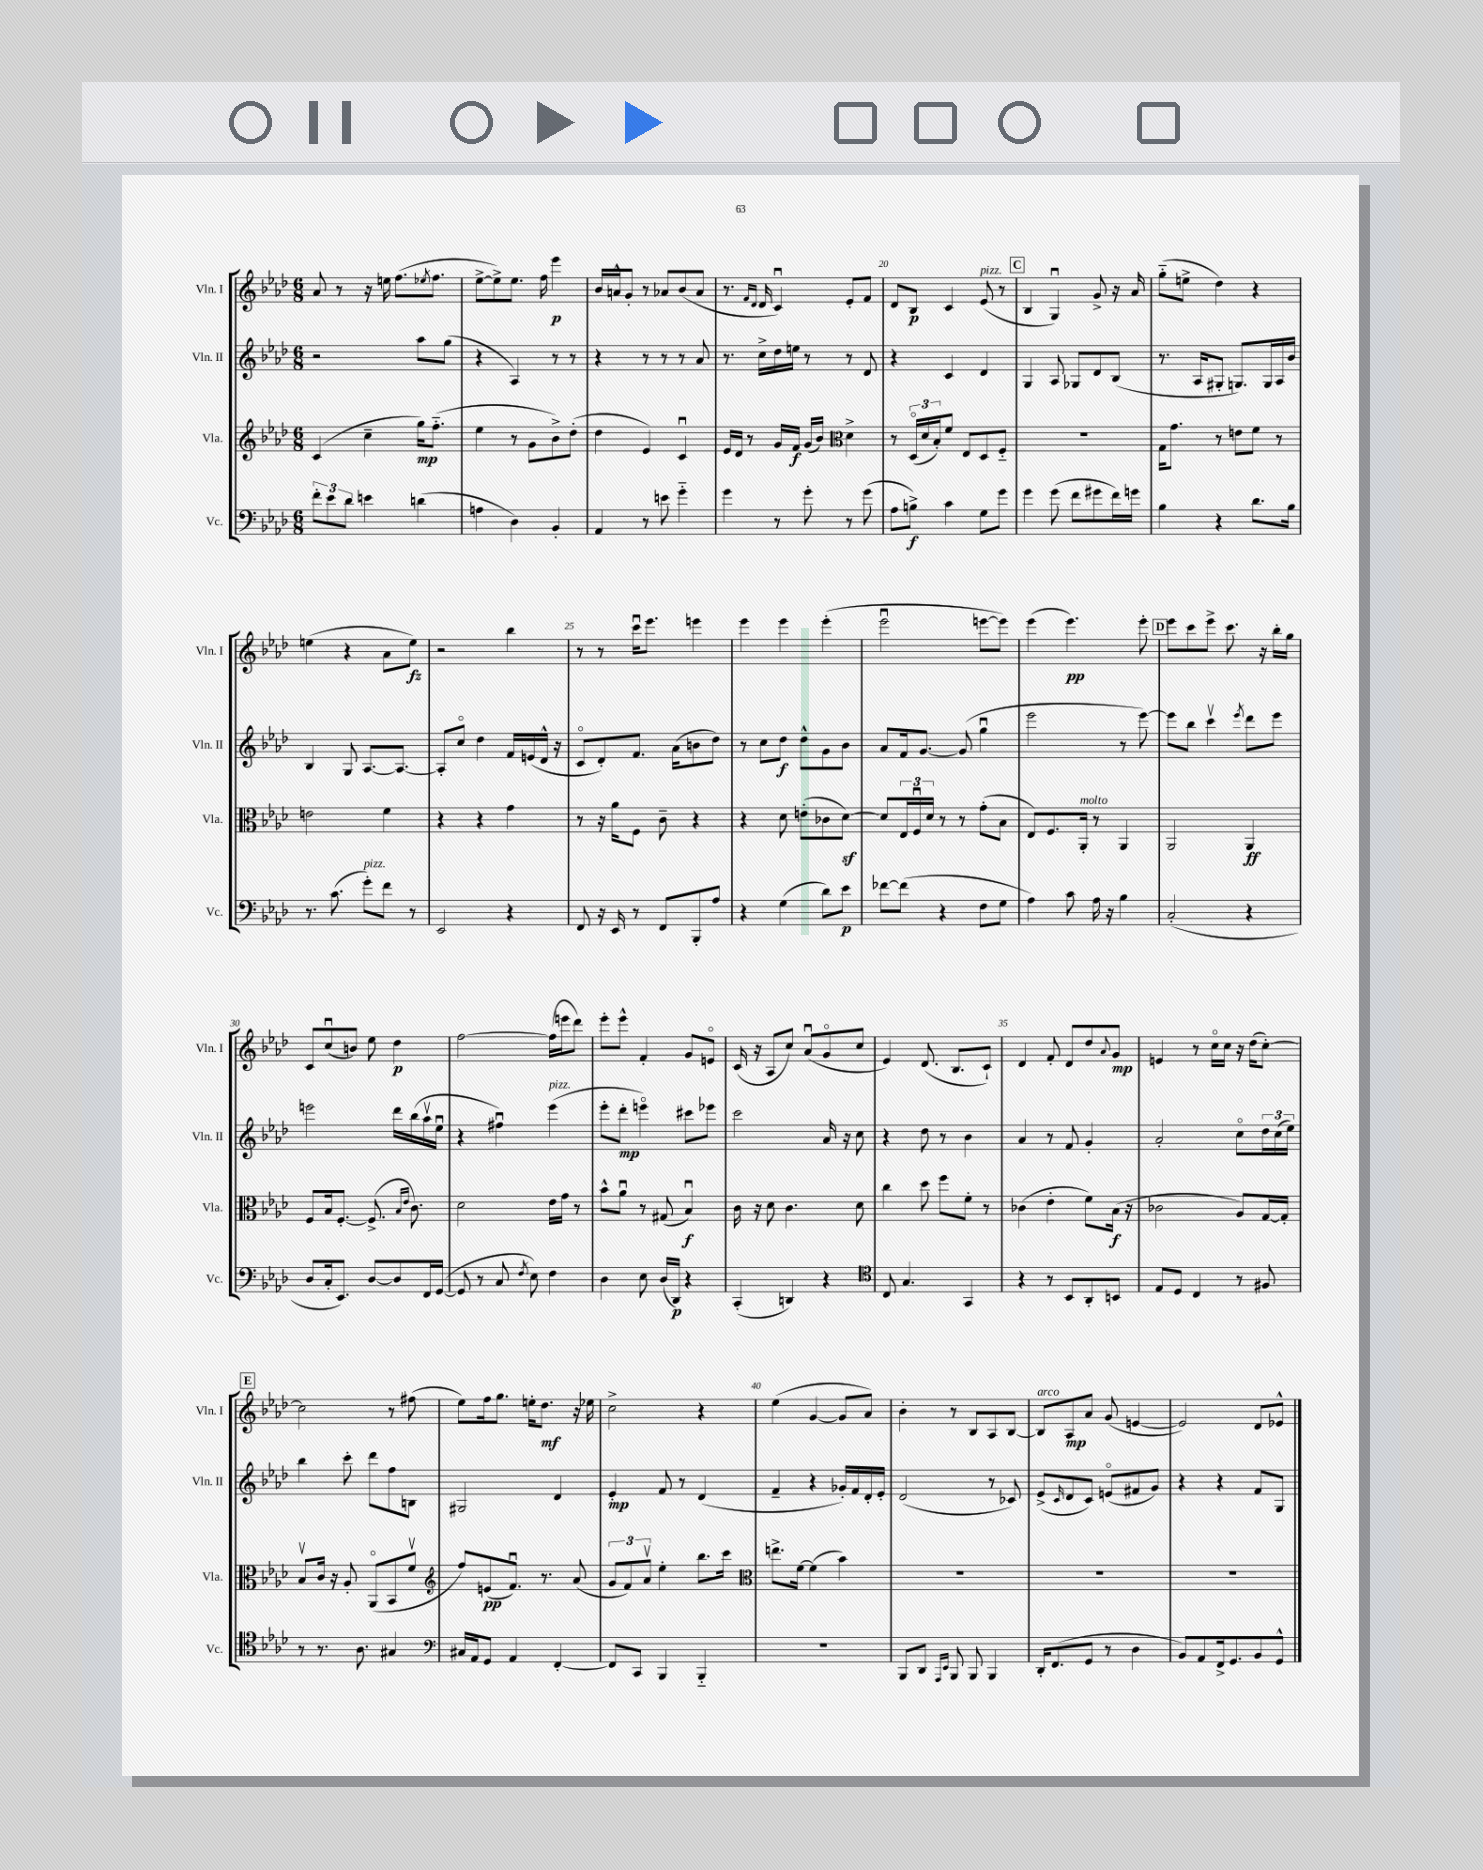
<<
\new StaffGroup <<
\new Staff = "s0" \with { instrumentName = "Vln. I" shortInstrumentName = "Vln. I" } {
    \clef treble \key aes \major \numericTimeSignature \time 6/8
    aes'8 r8 r16 e''16 f''8.( \acciaccatura { ees''8 } f''8. |
    ees''8~-> ees''8->) ees''8. f''16 ees'''4\p |
    bes'16 a'16-^ g'8-. r8 aes'8 bes'8( aes'8 |
    r8. \grace { f'16 des'16 } des'16 c'4\downbow) ees'8-. f'8 |
    des'8 bes8\p c'4 ees'8^\markup { \italic "pizz." }( r8 |
    \mark \markup { \box "C" } bes4 g4\downbow) g'8-> r16 aes'16 |
    g''8-_( e''8-> des''4) r4 |
    e''4( r4 aes'8 e''8\fz) |
    r2 bes''4 |
    r8 r8 c'''16\downbow ees'''8. e'''4 |
    ees'''4 ees'''4 ees'''4-.( |
    ees'''2\downbow e'''8~ e'''8) |
    ees'''4( ees'''4.\pp) ees'''8-. |
    \mark \markup { \box "D" } ees'''8 c'''8 ees'''8-> c'''8. r16 bes''16-. g''16 |
    c'8 c''8\downbow( b'8) ees''8 des''4\p |
    f''2~ f''16( e'''16 des'''8) |
    ees'''8-. ees'''8-^ f'4-. g'8 e'8\flageolet |
    c'16( r16 aes8 c''8) aes'8\downbow( g'8\flageolet c''8 |
    ees'4) des'8.( bes8. c'8-!) |
    des'4 f'8-. des'8 des''8 \appoggiatura { aes'8 } g'8\mp |
    e'4 r8 c''16\flageolet c''16 r16 des''16( c''8~-.) |
    \mark \markup { \box "E" } c''2 r8 fis''8( |
    ees''8) f''16 g''8. e''16-. des''8.\mf r16 ees''16 |
    c''2-> r4 |
    ees''4( g'4~ g'8 aes'8) |
    bes'4-. r8 bes8 aes8 bes8~ |
    bes8^\markup { \italic "arco" } aes8\mp aes'8 g'8( e'4~ |
    e'2) des'8 ees'8-^ \bar "|." |
}
\new Staff = "s1" \with { instrumentName = "Vln. II" shortInstrumentName = "Vln. II" } {
    \clef treble \key aes \major \numericTimeSignature \time 6/8
    r2 aes''8 g''8( |
    r4 aes4) r8 r8 |
    r4 r8 r8 r8 aes'8 |
    r8. c''16-> des''16 e''16 r8 r8 des'8 |
    r4 c'4 des'4 |
    \mark \markup { \box "C" } g4 aes8 ges8 des'8 bes8( |
    r8. aes16 gis8-. g8.) g16 aes16 bes'16 |
    bes4 g8 aes8.~ aes8.~ |
    aes8-. c''8\flageolet des''4 f'16 e'16( des'16-^ r16 |
    c'8\flageolet des'8-.) f'8. aes'16( b'8 des''8) |
    r8 c''8 des''8\f des''8-^ g'8 bes'8 |
    aes'8 f'16 g'8.~ g'8( g''4\downbow |
    ees'''2 r8 ees'''8~) |
    \mark \markup { \box "D" } ees'''8 bes''8 c'''4\upbow \acciaccatura { ees'''8 } des'''8 ees'''8 |
    e'''2 des'''16 bes''16( aes''16\upbow ees''16\downbow |
    r4 fis''4\downbow) ees'''4^\markup { \italic "pizz." }( |
    ees'''8-. des'''8-.\mp e'''4\flageolet) cis'''8 ees'''8 |
    c'''2 aes'16 r16 c''8 |
    r4 des''8 r8 bes'4 |
    aes'4 r8 f'8 g'4-. |
    aes'2-. c''8\flageolet \tuplet 3/2 { des''16 c''16( ees''16) } |
    \mark \markup { \box "E" } bes''4 c'''8-. des'''8 f''8 b8 |
    gis2 des'4 |
    ees'4-.\mp f'8 r8 des'4( |
    f'4-- r4 ges'16-.) f'16 des'16-. ees'16-. |
    des'2( r8 ces'8) |
    ees'8->( \grace { c'16 } des'8 c'8) e'8\flageolet( fis'8 g'8) |
    r4 r4 f'8 g8 \bar "|." |
}
\new Staff = "s2" \with { instrumentName = "Vla." shortInstrumentName = "Vla." } {
    \clef treble \key aes \major \numericTimeSignature \time 6/8
    c'4( c''4-- g''16\mp) f''8.-_( |
    ees''4 r8 g'8 bes'8->) des''8-.( |
    des''4 ees'4) c'4\downbow |
    ees'16 des'16 r8 g'16 f'16\f g'16( bes'16) \clef alto des'4-> |
    r8 \tuplet 3/2 { des16\flageolet( des'16 bes16-.) } f'8 ees8 des8 f8-_ |
    \mark \markup { \box "C" } R2. |
    g16 g'8. r8 e'8 f'8 r8 |
    e'2 f'4 |
    r4 r4 g'4 |
    r8 r16 aes'16 f8 c'8-- r4 |
    r4 des'8 e'8-.( ces'8 des'8~\sf) |
    des'8 \tuplet 3/2 { ees16 f16\downbow des'16 } r8 r8 g'8-.( bes8 |
    ees8) f8. aes,16-.^\markup { \italic "molto" } r8 aes,4 |
    \mark \markup { \box "D" } aes,2 aes,4\ff |
    f8 bes16 f8.~-. f8.->( \grace { bes16 ees'16 } c'8.) |
    des'2 ees'16 g'16 r8 |
    bes'8-^ aes'8\downbow r8 gis8( bes4\downbow\f) |
    c'16 r16 des'8 c'4. des'8 |
    c''4 des''8 f''8 f'8-. r8 |
    ces'4( ees'4-. f'8) bes16\f( r16 |
    ces'2 aes8) g16~ g16-. |
    \mark \markup { \box "E" } bes8\upbow c'16 r16 aes8-. aes,8\flageolet( bes,8 f'8\upbow |
    \clef treble f''8) e'8\pp( f'8.\downbow) r8. aes'8( |
    \tuplet 3/2 { g'8 f'8) aes'8\upbow } ees''4-. bes''8. c'''16 |
    \clef alto e''8.-> f'16~ f'4( bes'4) |
    R2. |
    R2. |
    R2. \bar "|." |
}
\new Staff = "s3" \with { instrumentName = "Vc." shortInstrumentName = "Vc." } {
    \clef bass \key aes \major \numericTimeSignature \time 6/8
    \tuplet 3/2 { f'8-. ees'8 des'8 } e'4 d'4( |
    a4 des4) bes,4-. |
    aes,4 r8 e'8 g'4-_ |
    g'4 r8 g'8-. r8 g'8( |
    aes8 b8->\f) c'4 g8 g'8 |
    \mark \markup { \box "C" } g'4 g'8( f'8 gis'8 f'16) g'16 |
    bes4 r4 des'8. bes16 |
    r8. c'8.( g'8-.^\markup { \italic "pizz." }) f'8 r8 |
    ees,2 r4 |
    f,8 r16 ees,16 r8 f,8 bes,,8-. aes8 |
    r4 g4( des'8) ees'8\p |
    fes'8~ fes'8( r4 f8 g8 |
    aes4) c'8 aes16 r16 bes4 |
    \mark \markup { \box "D" } c2-.( r4 |
    des8 c16-. ees,8.) des8~ des8 f,16 g,16~( |
    g,8 r8 c8 \acciaccatura { f8 } ees8) f4 |
    des4 ees8 des16( des,16\p) r4 |
    c,4-.( d,4) r4 |
    \clef tenor c8 g4. g,4 |
    r4 r8 bes,8 aes,8-. b,8 |
    ees8 des8 c4 r8 fis8 |
    \mark \markup { \box "E" } r8 r8. aes8. gis4 |
    \clef bass cis16 aes,16 g,8 aes,4 f,4~-. |
    f,8 c,8 bes,,4 bes,,4-_ |
    R2. |
    bes,,8 des,8 \grace { aes,,16 ees,16 } bes,,8 bes,,8 bes,,4 |
    des,16-. f,8.( g,8 r8 des4 |
    bes,8) aes,8 f,16-> g,8. bes,8 g,8-^ \bar "|." |
}
>>
>>
\layout { \context { \Score currentBarNumber = #16 \override BarNumber.break-visibility = ##(#f #t #t) barNumberVisibility = #(every-nth-bar-number-visible 5) } }
